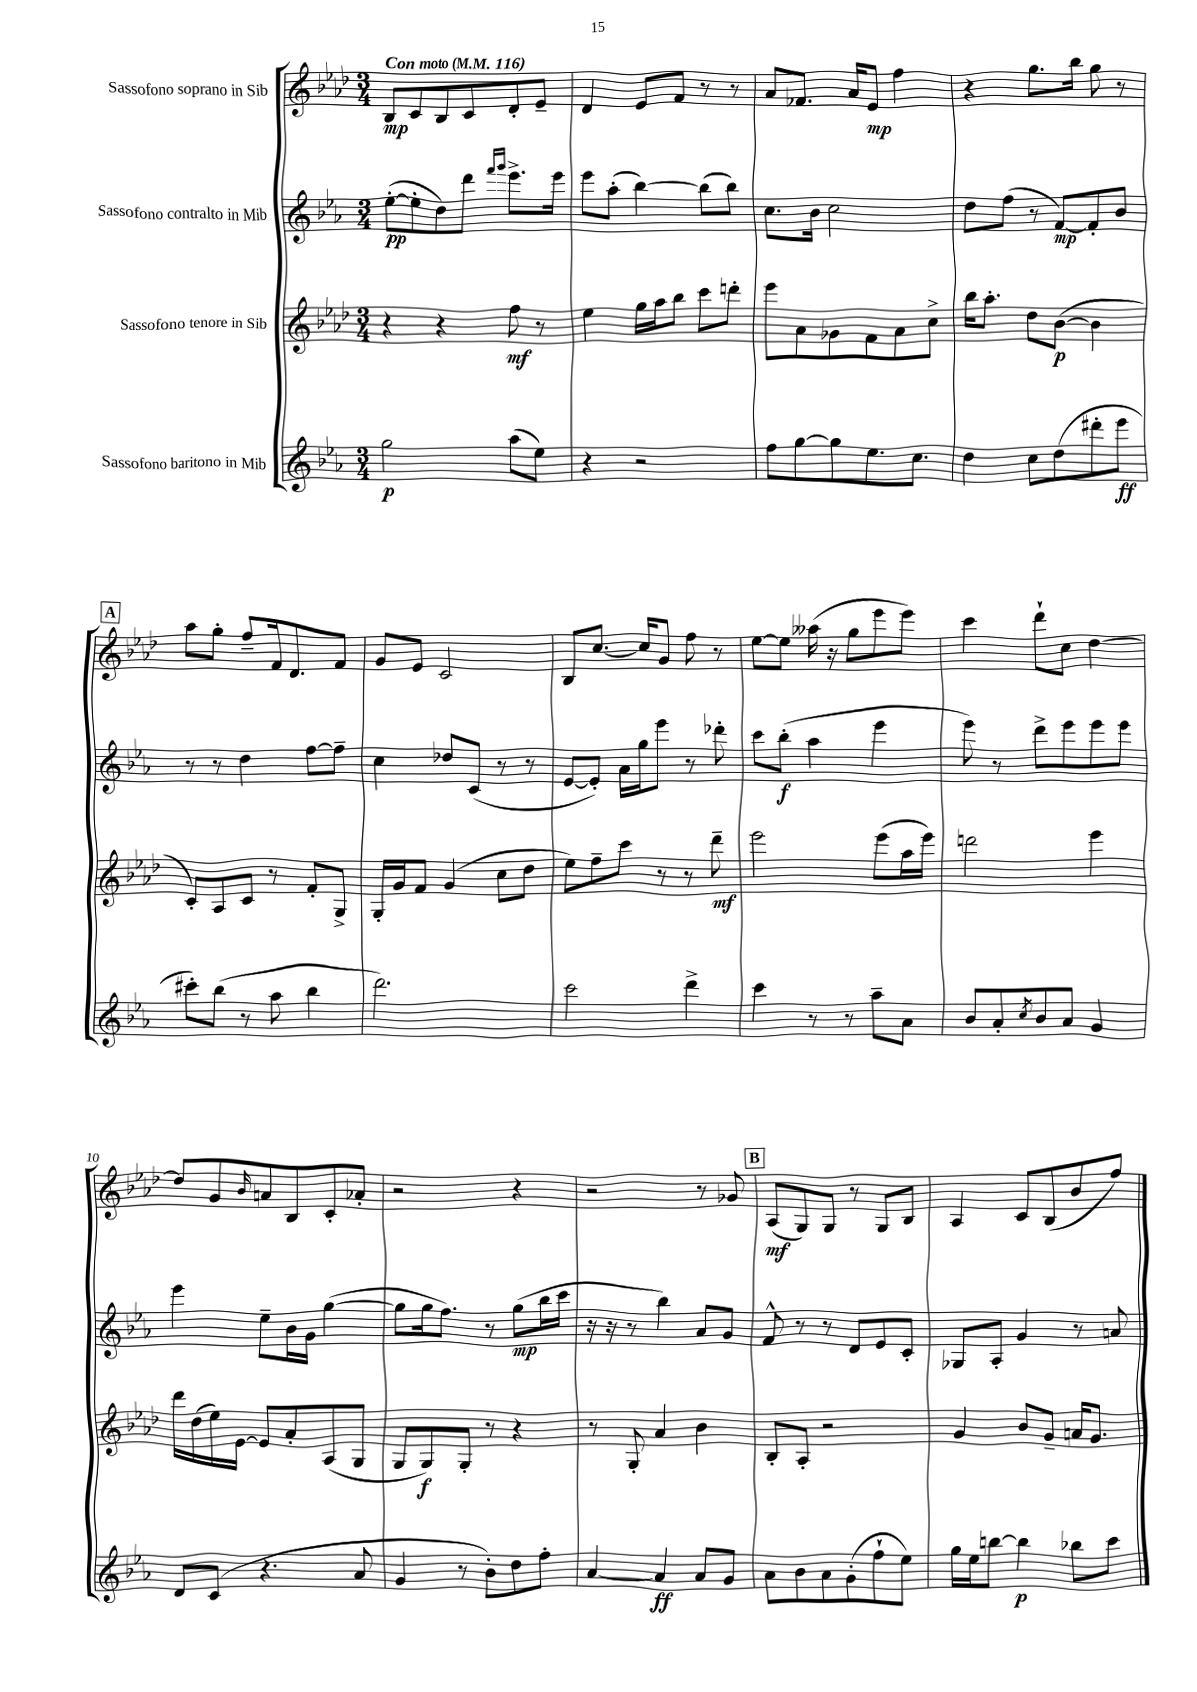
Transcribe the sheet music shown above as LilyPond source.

<<
\new StaffGroup <<
\new Staff = "s0" \with { instrumentName = "Sassofono soprano in Sib" } {
    \clef treble \key aes \major \numericTimeSignature \time 3/4 \tempo "Con moto" 4 = 116
    bes8\mp c'8 bes8 c'8 des'8-. ees'8-- |
    des'4 ees'8 f'8 r8 r8 |
    aes'8 fes'8. aes'16 ees'8\mp f''4 |
    r4 g''8. bes''16 g''8 r8 |
    \mark \markup { \box "A" } aes''8 g''8-. f''8-- f'16 des'8. f'8 |
    g'8 ees'8 c'2 |
    bes8 c''8.~ c''16 g'8 f''8 r8 |
    ees''8~ ees''8 aeses''16( r16 g''8 ees'''8 ees'''8) |
    c'''4 des'''8-! c''8 des''4~ |
    des''8 g'8 \grace { bes'16 } a'8 bes8 c'8-. aes'8-. |
    r2 r4 |
    r2 r8 ges'8 |
    \mark \markup { \box "B" } aes8\mf( g8) g8 r8 g8 bes8 |
    aes4 c'8 bes8( bes'8 f''8) \bar "|." |
}
\new Staff = "s1" \with { instrumentName = "Sassofono contralto in Mib" } {
    \clef treble \key ees \major \numericTimeSignature \time 3/4
    ees''8~-.\pp( ees''8-. d''8) d'''8 \grace { f'''16 g'''16 } ees'''8.-> ees'''16 |
    ees'''8 aes''8-.( bes''4~) bes''8( bes''8) |
    c''8. bes'16 c''2 |
    d''8 f''8( r8 f'8~\mp) f'8-. bes'8 |
    \mark \markup { \box "A" } r8 r8 d''4 f''8~ f''8-- |
    c''4 des''8 c'8( r8 r8 |
    ees'8~ ees'8-.) aes'16 g''16 ees'''8 r8 des'''8-. |
    c'''8 bes''8-.\f( aes''4 ees'''4 |
    ees'''8) r8 d'''8-> ees'''8 ees'''8 ees'''8 |
    ees'''4 ees''8-- bes'16 g'16 g''4~( |
    g''8 g''16 f''8.) r8 g''8\mp( bes''16 c'''16 |
    r16 r16 r8 bes''4) aes'8 g'8 |
    \mark \markup { \box "B" } f'8-^ r8 r8 d'8 ees'8 c'8-. |
    ges8 aes8-. g'4 r8 a'8 \bar "|." |
}
\new Staff = "s2" \with { instrumentName = "Sassofono tenore in Sib" } {
    \clef treble \key aes \major \numericTimeSignature \time 3/4
    r4 r4 f''8\mf r8 |
    ees''4 g''16 aes''16 bes''8 c'''8 d'''8-. |
    ees'''8 aes'8 ges'8 f'8 aes'8 c''8-> |
    bes''16 aes''8.-. des''8 bes'8~\p( bes'4 |
    \mark \markup { \box "A" } c'8-.) aes8 c'8 r8 f'8-. g8-> |
    g16-. g'16 f'8 g'4( c''8 des''8 |
    ees''8) f''8-- c'''8 r8 r8 des'''8--\mf |
    ees'''2 ees'''8( aes''16 ees'''16) |
    d'''2 ees'''4 |
    des'''16 des''16( ees''16) ees'16~ ees'8 aes'8-. aes8( g8 |
    g8 g8\f) g8-. r8 r4 |
    r8 g8-. aes'4 bes'4 |
    \mark \markup { \box "B" } bes8-. aes8-. r2 |
    g'4 bes'8 g'8-- a'16 g'8. \bar "|." |
}
\new Staff = "s3" \with { instrumentName = "Sassofono baritono in Mib" } {
    \clef treble \key ees \major \numericTimeSignature \time 3/4
    g''2\p aes''8( ees''8) |
    r4 r2 |
    f''8 g''8~ g''8 ees''8. c''8. |
    d''4 c''8 d''8( dis'''8-. ees'''8\ff |
    \mark \markup { \box "A" } cis'''8-.) bes''8( r8 aes''8 bes''4 |
    d'''2.) |
    c'''2 d'''4-> |
    c'''4 r8 r8 aes''8-- aes'8 |
    bes'8 aes'8-. \acciaccatura { c''8 } bes'8 aes'8 g'4 |
    d'8 c'8( r4. aes'8 |
    g'4 r8 bes'8-.) d''8 f''8-. |
    aes'4~ aes'4\ff aes'8 g'8 |
    \mark \markup { \box "B" } aes'8 bes'8 aes'8 g'8-.( f''8-! ees''8) |
    g''16 ees''16 b''8~ b''4\p bes''8 c'''8 \bar "|." |
}
>>
>>
